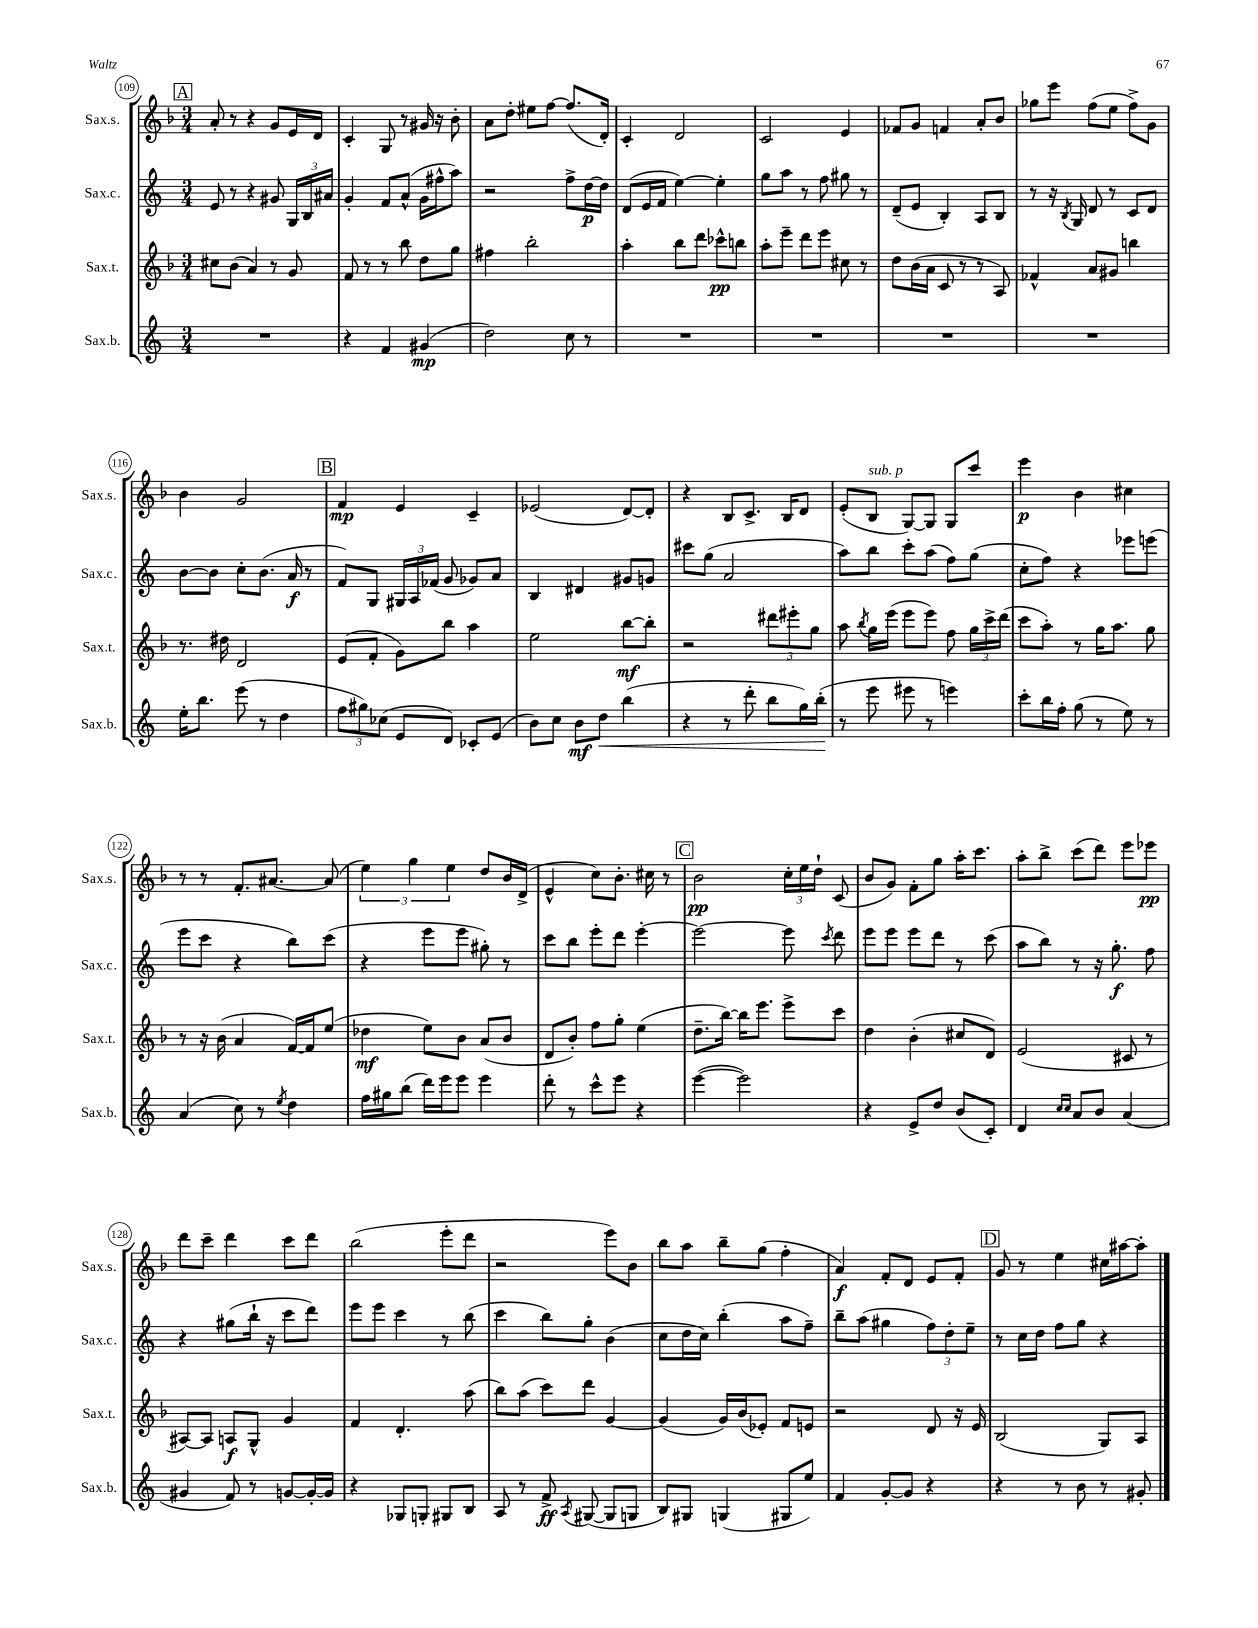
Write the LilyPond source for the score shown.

<<
\new StaffGroup <<
\new Staff = "s0" \with { instrumentName = "Sax.s." shortInstrumentName = "Sax.s." } {
    \clef treble \key f \major \numericTimeSignature \time 3/4
    \autoBeamOff \mark \markup { \box "A" } a'8-. r8 r4 g'8[ e'16 d'16] |
    c'4-. g8 r8 gis'16 r16 bes'8-. |
    a'8[ d''8]-. eis''8[ f''8]~ f''8.[( d'16]-.) |
    c'4-. d'2 |
    c'2 e'4 |
    fes'8[ g'8] f'4 a'8[-. bes'8] |
    ges''8[ e'''8] f''8[( e''8] f''8[->) g'8] |
    bes'4 g'2 |
    \mark \markup { \box "B" } f'4\mp e'4 c'4-- |
    ees'2( d'8[~) d'8]-. |
    r4 bes8[ c'8.]-> bes16[ d'8] |
    e'8[-.( bes8]^\markup { \italic "sub. p" } g8[~) g8] g8[ c'''8] |
    e'''4\p bes'4 cis''4 |
    r8 r8 f'8.[-. ais'8.]~ ais'8( |
    \tuplet 3/2 { e''4) g''4 e''4 } d''8[ bes'16 d'16]->( |
    e'4-^ c''8[) bes'8.]-. cis''16 r8 |
    \mark \markup { \box "C" } bes'2\pp \tuplet 3/2 { c''16[-. e''16 d''16]-! } c'8( |
    bes'8[ g'8]) f'8[-. g''8] a''16[-. c'''8.] |
    a''8[-. bes''8]-> c'''8[( d'''8]) e'''8[ ees'''8]\pp |
    d'''8[ c'''8]-- d'''4 c'''8[ d'''8] |
    bes''2( e'''8[-. d'''8] |
    r2 e'''8[) bes'8] |
    bes''8[ a''8] bes''8[-- g''8]( f''4-. |
    a'4\f) f'8[-. d'8] e'8[ f'8]-. |
    \mark \markup { \box "D" } g'8 r8 e''4 cis''16[ ais''16~ ais''8]-. \bar "|." |
}
\new Staff = "s1" \with { instrumentName = "Sax.c." shortInstrumentName = "Sax.c." } {
    \clef treble \key c \major \numericTimeSignature \time 3/4
    \autoBeamOff \mark \markup { \box "A" } e'8 r8 r4 gis'8 \tuplet 3/2 { g16[ b16 ais'16] } |
    g'4-. f'8[ a'8]-^( g'16[ fis''16-^ a''8]) |
    r2 f''8[-> d''16~\p d''16] |
    d'8[( e'16 f'16] e''4~) e''4-. |
    g''8[ a''8] r8 f''8 gis''8 r8 |
    d'8[--( e'8] b4-.) a8[ b8] |
    r8 r16 \acciaccatura { b8 } g16 d'8 r8 c'8[ d'8] |
    b'8[~ b'8] c''8[-. b'8.]( a'16\f r8 |
    \mark \markup { \box "B" } f'8[) g8] \tuplet 3/2 { gis16[ a16 fes'16]( } g'8 ges'8[) a'8] |
    b4 dis'4 gis'8[ g'8] |
    cis'''8[ g''8]( a'2 |
    a''8[) b''8] c'''8[-. a''8]( f''8[) g''8]( |
    c''8[-. f''8]) r4 ees'''8[ e'''8]( |
    e'''8[ c'''8] r4 b''8[) c'''8]( |
    r4 e'''8[ e'''8] gis''8-.) r8 |
    c'''8[ b''8] e'''8[-. d'''8] e'''4~-. |
    \mark \markup { \box "C" } e'''2~ e'''8 \acciaccatura { c'''8 } d'''8 |
    e'''8[ e'''8] e'''8[ d'''8] r8 c'''8( |
    a''8[ b''8]) r8 r16 g''8.-.\f f''8 |
    r4 gis''8[( b''16]-! r16 c'''8[ d'''8]) |
    e'''8[ e'''8] c'''4 r8 b''8( |
    c'''4 b''8[) g''8]-. b'4( |
    c''8[ d''16 c''16]) b''4-.( a''8[ f''8]--) |
    b''8[-- a''8]( gis''4 \tuplet 3/2 { f''8[) d''8-. e''8]-- } |
    \mark \markup { \box "D" } r8 c''16[ d''16] f''8[ g''8] r4 \bar "|." |
}
\new Staff = "s2" \with { instrumentName = "Sax.t." shortInstrumentName = "Sax.t." } {
    \clef treble \key f \major \numericTimeSignature \time 3/4
    \autoBeamOff \mark \markup { \box "A" } cis''8[ bes'8]( a'4) r8 g'8 |
    f'8 r8 r8 bes''8 d''8[ g''8] |
    fis''4 bes''2-. |
    a''4-. bes''8[ d'''8] ces'''8[-^\pp b''8] |
    a''8[-. e'''8]-- d'''8[ e'''8] cis''8 r8 |
    d''8[ bes'16( a'16] c'8 r8 r8 a8) |
    fes'4-^ a'8[ gis'8] b''4 |
    r8. dis''16 d'2 |
    \mark \markup { \box "B" } e'8[( f'8]-. g'8[) bes''8] a''4 |
    e''2 bes''8[~\mf bes''8]-. |
    r2 \tuplet 3/2 { dis'''8[ eis'''8-. g''8] } |
    a''8 \acciaccatura { bes''8 } g''16[ e'''16]( e'''8[ e'''8]) f''8 \tuplet 3/2 { g''16[ c'''16-> d'''16]( } |
    c'''8[ a''8]-.) r8 g''16[ a''8.] g''8 |
    r8 r16 bes'16( a'4 f'16[~) f'16 e''8]( |
    des''4\mf e''8[) bes'8] a'8[( bes'8] |
    d'8[ bes'8]-.) f''8[ g''8]-. e''4( |
    \mark \markup { \box "C" } d''8.[-- bes''16]~) bes''16[ e'''8.] e'''8[-> c'''8] |
    d''4 bes'4-.( cis''8[ d'8]) |
    e'2( cis'8 r8 |
    ais8[~) ais8] a8[\f g8]-^ g'4 |
    f'4 d'4.-. a''8( |
    bes''8[) a''8]( c'''8[) d'''8] g'4~ |
    g'4( g'16[) bes'16( ees'8]-.) f'8[ e'8] |
    r2 d'8 r16 e'16 |
    \mark \markup { \box "D" } bes2( g8[) a8] \bar "|." |
}
\new Staff = "s3" \with { instrumentName = "Sax.b." shortInstrumentName = "Sax.b." } {
    \clef treble \key c \major \numericTimeSignature \time 3/4
    \autoBeamOff \mark \markup { \box "A" } R2. |
    r4 f'4 gis'4\mp( |
    d''2) c''8 r8 |
    R2. |
    R2. |
    R2. |
    R2. |
    e''16[-. b''8.] e'''8( r8 d''4 |
    \mark \markup { \box "B" } \tuplet 3/2 { f''8[ gis''8) ces''8]( } e'8[ d'8]) ces'8[-. e'8]( |
    b'8[) c''8] b'8[\mf d''8]\< b''4( |
    r4 r8 d'''8-. b''8[ g''16) b''16]-.\!( |
    r8 e'''8 eis'''8 r8 e'''4) |
    c'''8[-. b''16 f''16]-. g''8( r8 e''8) r8 |
    a'4( c''8) r8 \acciaccatura { e''8 } d''4 |
    f''16[ gis''16 b''8]( d'''16[) e'''16 e'''8] e'''4 |
    d'''8-. r8 c'''8[-^ e'''8] r4 |
    \mark \markup { \box "C" } e'''4~( e'''2) |
    r4 e'8[-> d''8] b'8[( c'8]-.) |
    d'4 \grace { c''16[ c''16] } a'8[ b'8] a'4( |
    gis'4 f'8) r8 g'8[~ g'16~-. g'16] |
    r4 ges8[ g8]-. gis8[ b8] |
    a8 r8 f'8->\ff \acciaccatura { a8 } gis8~( gis8[ g8] |
    b8[) gis8] g4( gis8[ e''8]) |
    f'4 g'8[~-. g'8] r4 |
    \mark \markup { \box "D" } r4 r8 b'8 r8 gis'8-. \bar "|." |
}
>>
>>
\layout { \context { \Score currentBarNumber = #109 \override BarNumber.stencil = #(make-stencil-circler 0.1 0.3 ly:text-interface::print) } }
